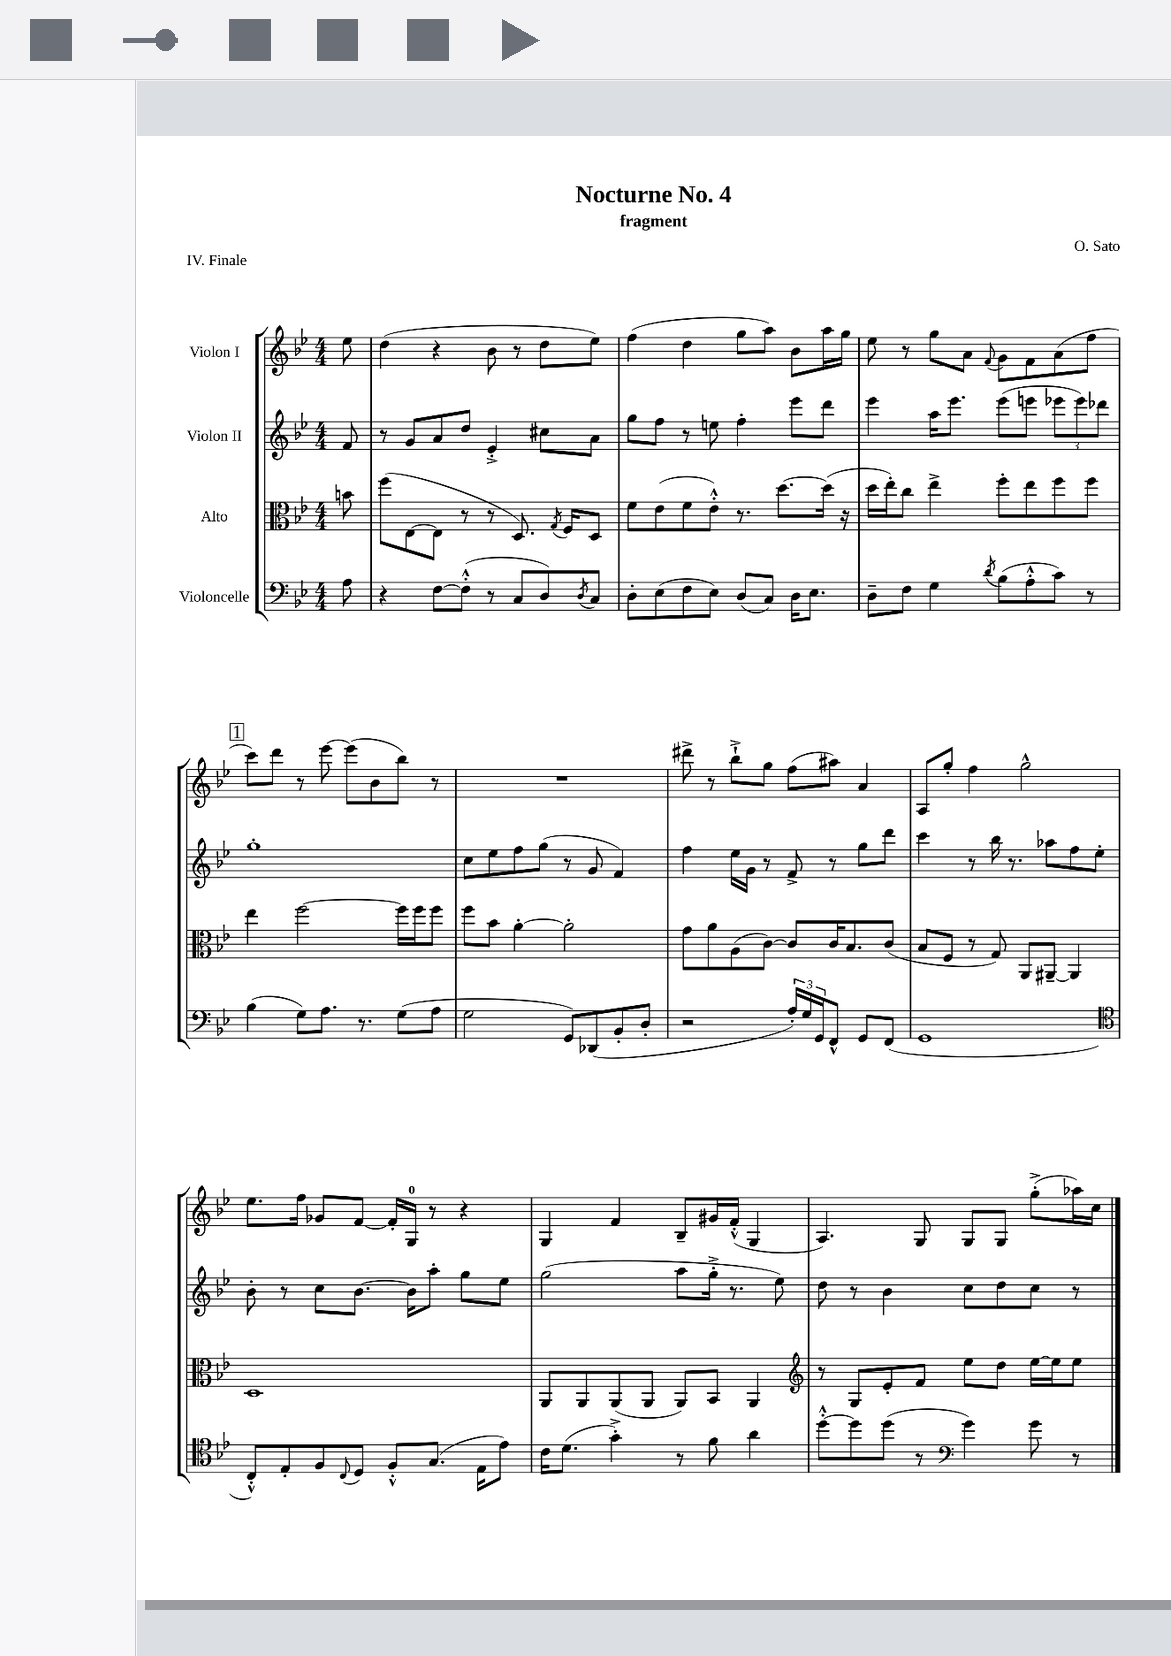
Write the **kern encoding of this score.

**kern	**kern	**kern	**kern
*part4	*part3	*part2	*part1
*staff4	*staff3	*staff2	*staff1
*I"Violoncelle	*I"Alto	*I"Violon II	*I"Violon I
*clefF4	*clefC3	*clefG2	*clefG2
*k[b-e-]	*k[b-e-]	*k[b-e-]	*k[b-e-]
*M4/4	*M4/4	*M4/4	*M4/4
=	=	=	=
8A\	8bn\	8f/	8ee-\
=1	=1	=1	=1
4r	(8ff\L	8r	(4dd\
.	[8E-\	8g/L	.
[8F\L	8E-\J]	8a/	4r
(8F'^^\J]	8r	8dd/J	.
8r	8r	4e-'^/	8b-\
8C/L	8.D/)	.	8r
8D/)	.	8cc#X\L	8dd\L
.	8qG/	.	.
.	16F/KL	.	.
8qD/	.	.	.
8C/J	8D/J	8a\J	8ee-\J)
=2	=2	=2	=2
8D'\L	8f\L	8gg\L	(4ff\
(8E-\	(8e-\	8ff\J	.
8F\	8f\	8r	4dd\
8E-\J)	8e-'^^\J)	8een\	.
(8D/L	8.r	4ff'\	8gg\L
8C/J)	.	.	8aa\J)
.	[8.dd\L	.	.
16D\KL	.	8eee-\L	8b-\L
8.E-\J	.	.	.
.	(16dd\Jk]	8ddd\J	16aa\L
.	16r	.	16gg\JJ
=3	=3	=3	=3
8D~\L	16dd\LL	4eee-\	8ee-\
.	16ee-'\J)	.	.
8F\J	8cc\J	.	8r
4G\	4ee-^\	16aa\KL	8gg\L
.	.	8.eee-\J	.
.	.	.	8a\J
8qd/	.	.	8qqf/
(8B-\L	8ff'\L	(8eee-\L	8g\L
8A'^^\	8ee-\	8eeen\J	8f\
8c\J)	8ff\	12eee-X\L	(8a\
.	.	12eee-\)	.
8r	8ff\J	.	8ff\J
.	.	12ddd-X\J	.
!!LO:LB:g=z
!!LO:REH:place=s1:t=1
=4	=4	=4	=4
(4B-\	4ee-\	1gg'	8ccc\L)
.	.	.	8ddd\J
8G\L)	[2ff\	.	8r
8.A\J	.	.	[8eee-\
.	.	.	(8eee-\L]
8.r	.	.	.
.	.	.	8b-\
(8G\L	16ff\LL]	.	8bb-\J)
.	16ff\J	.	.
8A\J	8ff\J	.	8r
=5	=5	=5	=5
2G\	8ff\L	8cc\L	1r
.	8b-\J	8ee-\	.
.	[4a'\	8ff\	.
.	.	(8gg\J	.
8GG/L)	2a'\]	8r	.
(8DD-X/	.	8g/	.
8BB-'/	.	4f/)	.
8D'/J	.	.	.
=6	=6	=6	=6
2r	8g\L	4ff\	8ddd#X^\
.	8a\	.	8r
.	(8A\	16ee-\LL	8bb-`^\L
.	.	16g\JJ	.
.	[8c\J)	8r	8gg\J
24A'/LL)	8c/L]	8f^/	(8ff\L
24G/	.	.	.
24GG/J	.	.	.
8FF^^/J	16c/K	8r	8aa#X\J)
.	8.B-/	.	.
8GG/L	.	8gg\L	4a/
(8FF/J	(8c/J	8ddd\J	.
=7	=7	=7	=7
1GG	8B-/L	4ccc\	8A/L
.	8F/J	.	8gg'/J
.	8r	8r	4ff\
.	8G/)	16bb-\	.
.	.	8.r	.
.	8AA/L	.	2gg^^\
.	[8AA#X~/J	8aa-X\L	.
.	4AA#/]	8ff\	.
.	.	8ee-'\J	.
!!LO:LB:g=z
=8	=8	=8	=8
*clefC4	*	*	*
8C'^^/L)	1D	8b-'\	8.ee-\L
8E-'/	.	8r	.
.	.	.	16ff\Jk
8F/	.	8cc\L	8g-X/L
8qqC/	.	.	.
8D/J	.	[8.b-\J	[8f/J
8F'^^/L	.	.	16f'/LL]
.	.	16b-\KL]	16G/JJ
(8.G/J	.	8aa'\J	8r
.	.	8gg\L	4r
16E-\KL	.	.	.
8e-\J)	.	8ee-\J	.
=9	=9	=9	=9
16c\KL	8AA/L	(2gg\	4G/
(8.d\J	.	.	.
.	8AA/	.	.
4g'^\)	(8AA/	.	4f/
.	8AA/J	.	.
8r	8AA/L)	8aa\L	8B-~/L
8f\	8BB-/J	16gg'^\Jk	16g#X/L
.	.	8.r	(16f'^^/JJ
4a\	4AA/	.	4G/
.	.	8ee-\)	.
=10	=10	=10	=10
*	*clefG2	*	*
[8dd'^^\L	8r	8dd\	4.A/)
8dd\]	8G/L	8r	.
(8dd\J	8e-'/	4b-\	.
8r	8f/J	.	8G/
*clefF4	*	*	*
4g\)	8ee-\L	8cc\L	8G/L
.	8dd\J	8dd\	8G/J
8g\	[16ee-\LL	8cc\J	(8gg'^\L
.	16ee-\J]	.	.
8r	8ee-\J	8r	16aa-X\L)
.	.	.	16cc\JJ
==	==	==	==
*-	*-	*-	*-
